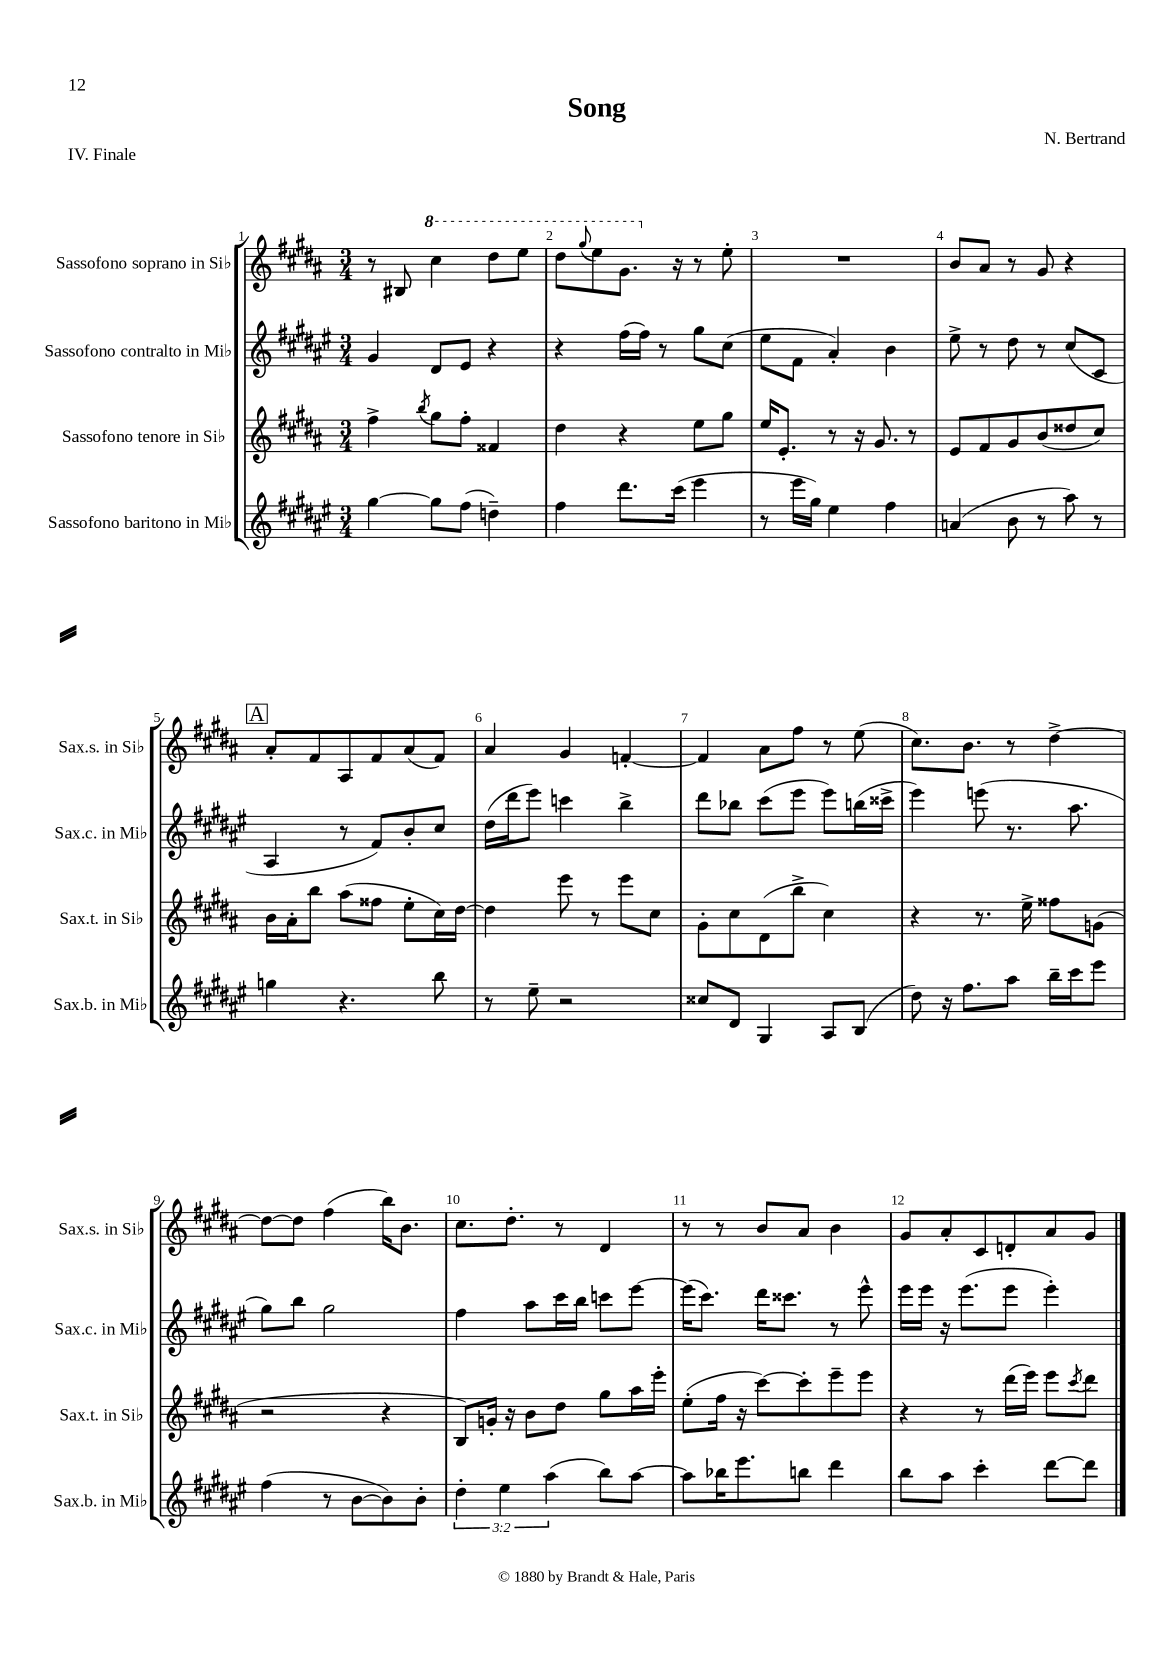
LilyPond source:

\header { title = "Song" composer = "N. Bertrand" piece = "IV. Finale" }
<<
\new StaffGroup <<
\new Staff = "s0" \with { instrumentName = "Sassofono soprano in Sib" shortInstrumentName = "Sax.s. in Sib" } {
    \clef treble \key b \major \numericTimeSignature \time 3/4
    r8 bis8 \ottava #1 cis'''4 dis'''8 e'''8 |
    dis'''8 \appoggiatura { gis'''8 } e'''8 gis''8. \ottava #0 r16 r8 e''8-. |
    R2. |
    b'8 ais'8 r8 gis'8 r4 |
    \mark \markup { \box "A" } ais'8-. fis'8 ais8 fis'8 ais'8( fis'8) |
    ais'4 gis'4 f'4~-. |
    f'4 ais'8 fis''8 r8 e''8( |
    cis''8.) b'8. r8 dis''4~-> |
    dis''8~ dis''8 fis''4( b''16) b'8. |
    cis''8. dis''8.-. r8 dis'4 |
    r8 r8 b'8 ais'8 b'4 |
    gis'8 ais'8-. cis'8 d'8-. ais'8 gis'8 \bar "|." |
}
\new Staff = "s1" \with { instrumentName = "Sassofono contralto in Mib" shortInstrumentName = "Sax.c. in Mib" } {
    \clef treble \key fis \major \numericTimeSignature \time 3/4
    gis'4 dis'8 eis'8 r4 |
    r4 fis''16( fis''16) r8 gis''8 cis''8( |
    eis''8 fis'8 ais'4-.) b'4 |
    eis''8-> r8 dis''8 r8 cis''8( cis'8 |
    \mark \markup { \box "A" } ais4 r8 fis'8) b'8-. cis''8 |
    dis''16( dis'''16 eis'''8) c'''4 b''4-> |
    dis'''8 bes''8 cis'''8( eis'''8 eis'''8) b''16( cisis'''16-> |
    eis'''4) e'''8( r8. ais''8. |
    gis''8) b''8 gis''2 |
    fis''4 ais''8 cis'''16 b''16 c'''8 eis'''8~ |
    eis'''16( cis'''8.) dis'''16 cisis'''8. r8 eis'''8-^ |
    eis'''16 eis'''16 r16 eis'''8.( eis'''8 eis'''4-.) \bar "|." |
}
\new Staff = "s2" \with { instrumentName = "Sassofono tenore in Sib" shortInstrumentName = "Sax.t. in Sib" } {
    \clef treble \key b \major \numericTimeSignature \time 3/4
    fis''4-> \acciaccatura { b''8 } gis''8 fis''8-. fisis'4 |
    dis''4 r4 e''8 gis''8 |
    e''16 e'8.-. r8 r16 gis'8. r8 |
    e'8 fis'8 gis'8 b'8( disis''8 cis''8) |
    \mark \markup { \box "A" } b'16 ais'16-. b''8 ais''8( fisis''8 e''8-. cis''16) dis''16~ |
    dis''4 e'''8 r8 e'''8 cis''8 |
    gis'8-. cis''8 dis'8( b''8-> cis''4) |
    r4 r8. e''16-> fisis''8 g'8( |
    r2 r4 |
    b8) g'16-. r16 b'8 dis''8 gis''8 ais''16 e'''16-. |
    e''8-.( fis''16 r16 cis'''8~) cis'''8-. e'''8-- e'''8 |
    r4 r8 dis'''16( e'''16) e'''8 \acciaccatura { cis'''8 } dis'''8 \bar "|." |
}
\new Staff = "s3" \with { instrumentName = "Sassofono baritono in Mib" shortInstrumentName = "Sax.b. in Mib" } {
    \clef treble \key fis \major \numericTimeSignature \time 3/4 \override Staff.TupletNumber.text = #tuplet-number::calc-fraction-text
    gis''4~ gis''8 fis''8( d''4--) |
    fis''4 dis'''8. cis'''16( eis'''4 |
    r8 eis'''16 gis''16) eis''4 fis''4 |
    a'4( b'8 r8 ais''8) r8 |
    \mark \markup { \box "A" } g''4 r4. b''8 |
    r8 eis''8-- r2 |
    cisis''8 dis'8 gis4 ais8 b8( |
    dis''8) r16 fis''8. ais''8 b''16-- cis'''16 eis'''8 |
    fis''4( r8 b'8~ b'8) b'8-. |
    \tuplet 3/2 { dis''4-. eis''4 ais''4( } b''8) ais''8~ |
    ais''8 bes''16 eis'''8. b''8 dis'''4 |
    b''8 ais''8 cis'''4-. dis'''8~ dis'''8 \bar "|." |
}
>>
>>
\layout { \context { \Score \override BarNumber.break-visibility = ##(#f #t #t) barNumberVisibility = #all-bar-numbers-visible } }
